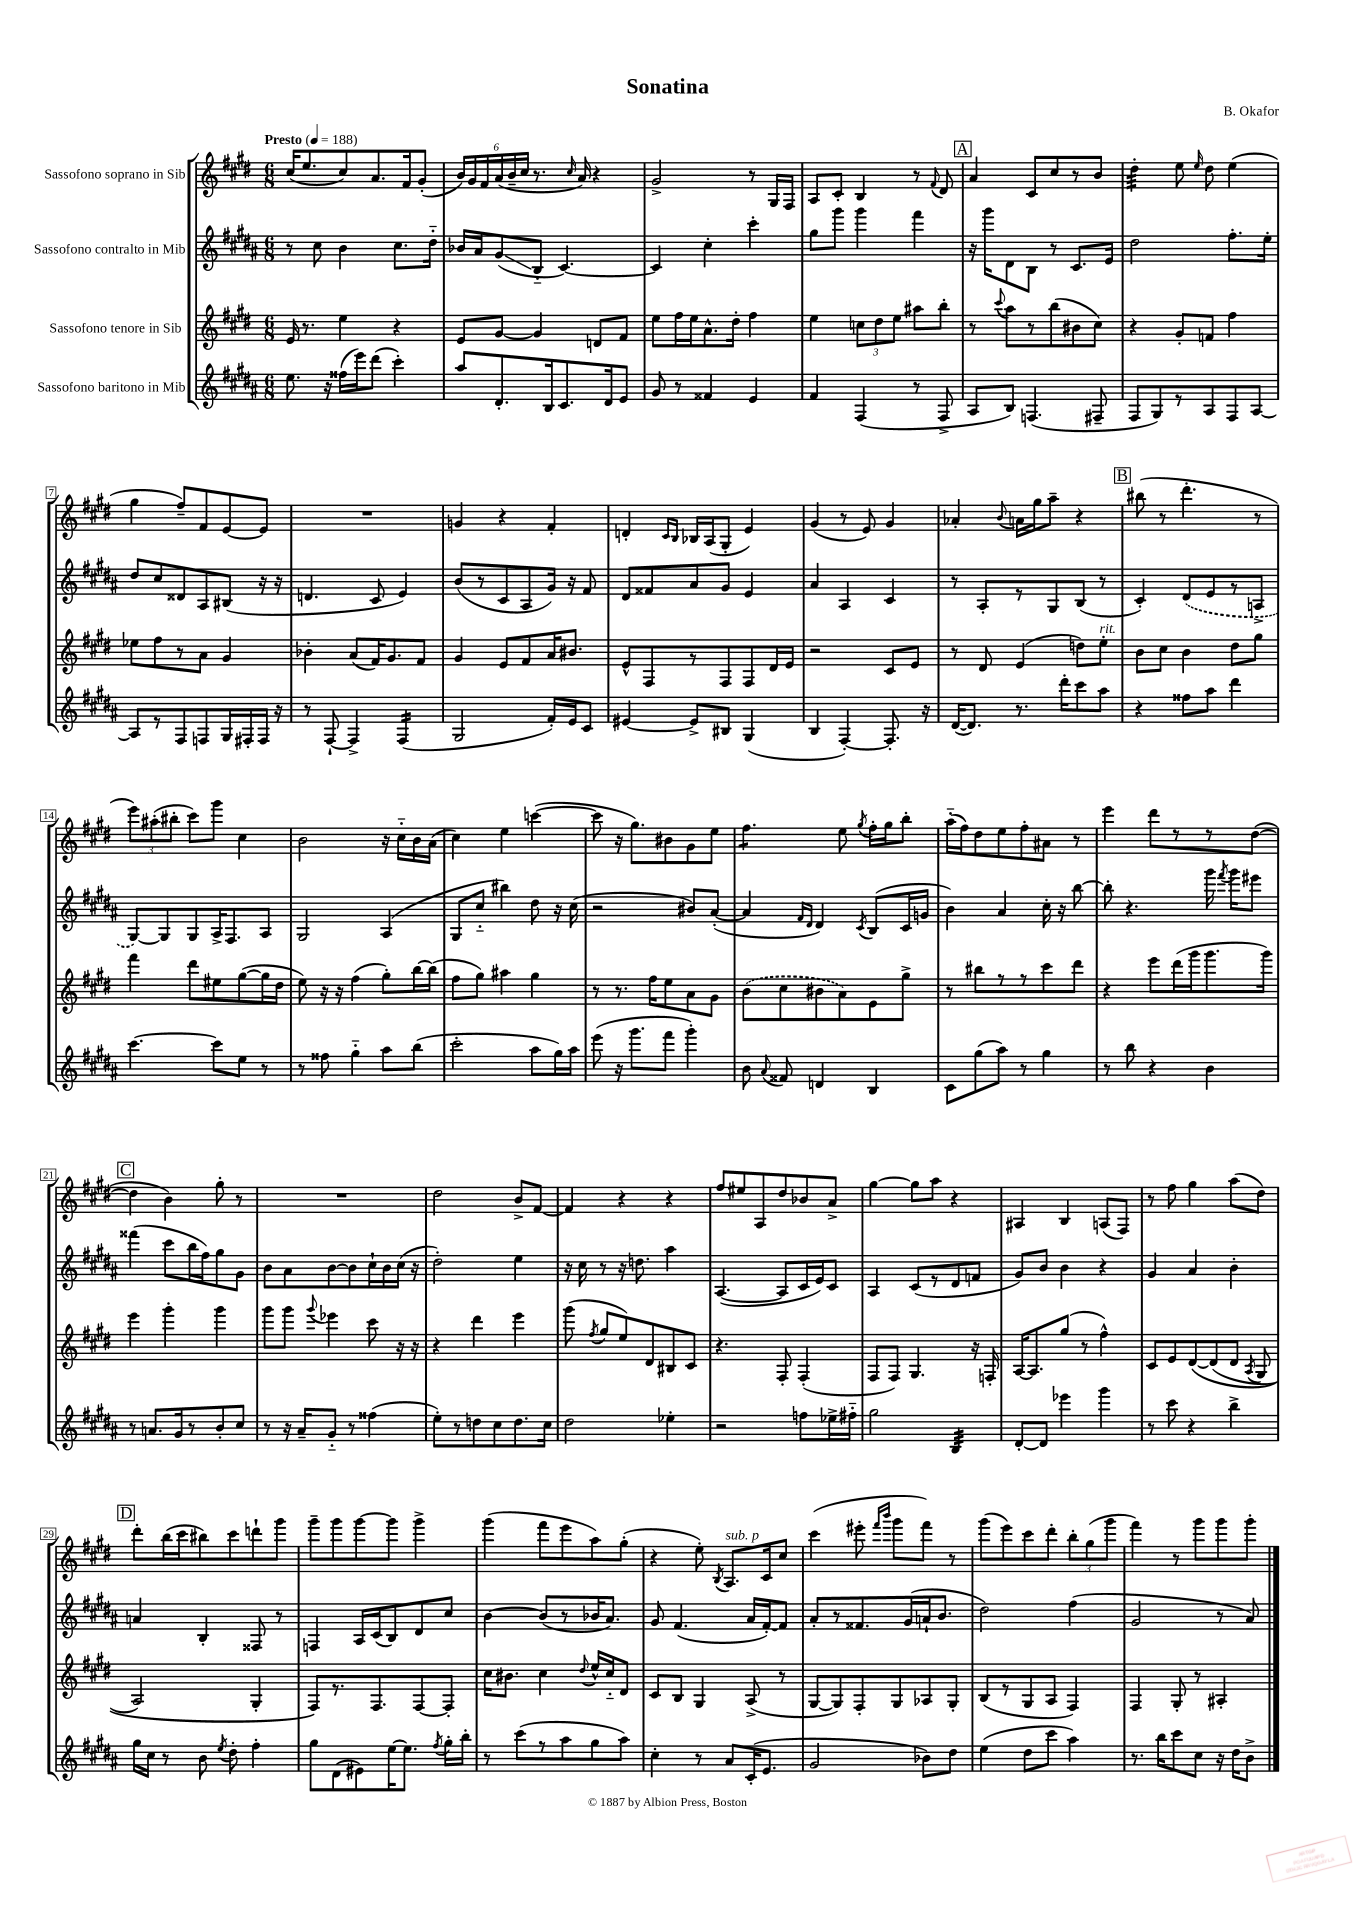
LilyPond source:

\header { title = "Sonatina" composer = "B. Okafor" }
<<
\new StaffGroup <<
\new Staff = "s0" \with { instrumentName = "Sassofono soprano in Sib" } {
    \clef treble \key e \major \numericTimeSignature \time 6/8 \tempo "Presto" 4 = 188
    \autoBeamOff cis''16[( e''8. cis''8) a'8. fis'16 gis'8]-.( |
    \tuplet 6/4 { b'16[) gis'16 fis'16 a'16( b'16-- cis''16] } r8. \grace { cis''16 } a'16) r4 |
    gis'2-> r8 gis16[ fis16] |
    a8[ cis'8]-. b4 r8 \appoggiatura { fis'8 } dis'8 |
    \mark \markup { \box "A" } a'4 cis'8[ cis''8 r8 b'8] |
    dis''4:32-. e''8 \grace { e''16 } dis''8 e''4( |
    gis''4 fis''8[--) fis'8 e'8~ e'8] |
    R2. |
    g'4 r4 fis'4-. |
    d'4-. \grace { cis'16[ b16] } bes16[ a16( gis8]-. e'4) |
    gis'4( r8 e'8) gis'4 |
    aes'4-. \appoggiatura { b'8 } a'16[ gis''16 a''8]-- r4 |
    \mark \markup { \box "B" } bis''8( r8 dis'''4.-. r8 |
    \tuplet 3/2 { e'''8[) ais''8-.( bis''8]-. } cis'''8[) gis'''8] cis''4 |
    b'2 r16 cis''16[-_ b'16 a'16]( |
    cis''4) e''4 c'''4~( |
    c'''8 r16 gis''8.[) bis'8 gis'8 e''8] |
    fis''4.:8 e''8 \acciaccatura { gis''8 } fis''16[-. gis''16 b''8]-. |
    a''16[-_( fis''16) dis''8 e''8 fis''8-. ais'8] r8 |
    e'''4 dis'''8[ r8 r8 dis''8]~( |
    \mark \markup { \box "C" } dis''4 b'4) gis''8-. r8 |
    R2. |
    dis''2 b'8[-> fis'8]~ |
    fis'4 r4 r4 |
    fis''8[ eis''8 a8 dis''8 bes'8 a'8]-> |
    gis''4~ gis''8[ a''8] r4 |
    ais4 b4 a8[( fis8]) |
    r8 fis''8 gis''4 a''8[( dis''8]) |
    \mark \markup { \box "D" } dis'''8[-. b''16( cis'''16 bis''8) cis'''8 d'''8-! gis'''8] |
    gis'''8[-- gis'''8 gis'''8~ gis'''8] gis'''4-> |
    gis'''4( fis'''8[ e'''8 a''8) gis''8]-.( |
    r4 e''8-.) \acciaccatura { b8 } a8.[^\markup { \italic "sub. p" } cis'16 cis''8] |
    cis'''4( eis'''8-. \grace { fis'''16[ b'''16] } gis'''8[ fis'''8]) r8 |
    gis'''8[( e'''8) cis'''8 dis'''8]-. \tuplet 3/2 { b''8[-. gis''8( gis'''8] } |
    fis'''4) r8 gis'''8[ gis'''8 gis'''8]-. \bar "|." |
}
\new Staff = "s1" \with { instrumentName = "Sassofono contralto in Mib" } {
    \clef treble \key b \major \numericTimeSignature \time 6/8
    \autoBeamOff r8 cis''8 b'4 cis''8.[ dis''16]-_ |
    bes'16[ ais'16 gis'8\glissando( b8]-_ cis'4.~) |
    cis'4 cis''4-. cis'''4-. |
    gis''8[ gis'''8] gis'''4 fis'''4 |
    \mark \markup { \box "A" } r16 gis'''16[ dis'8 b8] r8 cis'8.[ e'16] |
    dis''2 fis''8.[-. e''16]-. |
    dis''8[ cis''8 disis'8 ais8 bis8]( r16 r16 |
    d'4. cis'8 e'4) |
    b'8[( r8 cis'8 ais8 gis'16]) r16 fis'8 |
    dis'8[ fisis'8 ais'8 gis'8] e'4 |
    ais'4 ais4 cis'4 |
    r8 ais8[-. r8 gis8 b8]( r8 |
    \mark \markup { \box "B" } cis'4-.) \once \slurDashed dis'8[( e'8 r8 a8]-> |
    gis8[~) gis8 gis8 ais16-> fis8. ais8] |
    gis2 ais4( |
    gis8[ cis''8]-_ bis''4) dis''8 r16 cis''16( |
    r2 bis'8[) ais'8]~-.( |
    ais'4 \grace { fis'16[ dis'16] } dis'4) \acciaccatura { cis'8 } b8[( cis'16 g'16] |
    b'4) ais'4 cis''16-. r16 b''8~ |
    b''8-. r4. gis'''16 \acciaccatura { fis'''8 } gis'''16[ eis'''8] |
    \mark \markup { \box "C" } fisis'''4( cis'''8[ b''16 fis''16) gis''8 gis'8] |
    b'8[ ais'8 b'8~ b'8 cis''16-! b'16 cis''16]( r16 |
    dis''2-.) e''4 |
    r16 cis''16 r8 r16 d''8. ais''4 |
    ais4.~( ais8[ cis'16 e'16) cis'8] |
    ais4 cis'8[( r8 dis'8 f'8] |
    gis'8[) b'8] b'4 r4 |
    gis'4 ais'4 b'4-. |
    \mark \markup { \box "D" } a'4 b4-. fisis8 r8 |
    f4 ais16[ cis'16( b8) dis'8 cis''8] |
    b'4~ b'8[( r8 bes'16 ais'8.]) |
    gis'8 fis'4.( ais'16[ fis'16~-.) fis'8] |
    ais'8[-. r8 fisis'8. gis'16( a'16-! b'8.] |
    dis''2) fis''4( |
    gis'2 r8 ais'8) \bar "|." |
}
\new Staff = "s2" \with { instrumentName = "Sassofono tenore in Sib" } {
    \clef treble \key e \major \numericTimeSignature \time 6/8
    \autoBeamOff e'16 r8. e''4 r4 |
    e'8[ gis'8]~ gis'4 d'8[ fis'8] |
    e''8[ fis''16 e''16 a'8.-^ dis''16]-. fis''4 |
    e''4 \tuplet 3/2 { c''8[ dis''8 e''8] } ais''8[ b''8]-. |
    \mark \markup { \box "A" } r8 \appoggiatura { cis'''8 } a''8[ r8 b''8( bis'8 cis''8]) |
    r4 gis'8[-. f'8] fis''4 |
    ees''8[ fis''8 r8 a'8] gis'4 |
    bes'4-. a'8[( fis'16) gis'8. fis'8] |
    gis'4 e'8[ fis'8 a'16 bis'8.] |
    e'8[-^ fis8 r8 fis8 fis8 dis'16 e'16] |
    r2 cis'8[ e'8] |
    r8 dis'8 e'4( d''8[) e''8]-.^\markup { \italic "rit." } |
    \mark \markup { \box "B" } b'8[ cis''8] b'4 dis''8[ gis''8] |
    fis'''4 dis'''8[ eis''8 gis''8~( gis''16 dis''16] |
    e''8) r16 r16 fis''4( gis''8[-.) b''16~ b''16]( |
    fis''8[ gis''8]) ais''4 gis''4 |
    r8 r8. fis''16[ e''8 a'8 gis'8] |
    \once \slurDashed b'8[( cis''8 bis'8 a'8) e'8 gis''8]-> |
    r8 bis''8[ r8 r8 cis'''8 dis'''8] |
    r4 e'''8[ dis'''16( gis'''16 gis'''8. gis'''16]) |
    \mark \markup { \box "C" } e'''4 gis'''4-. gis'''4 |
    gis'''8[ gis'''8] \appoggiatura { gis'''8 } ees'''4 cis'''8 r16 r16 |
    r4 dis'''4 e'''4 |
    gis'''8( \acciaccatura { fis''8 } gis''8[ e''8) dis'8 bis8 cis'8] |
    r4. fis8-. fis4-.( |
    fis8[ fis8]) gis4. r16 f16-. |
    a16[~ a8. gis''8]( r8 fis''4-^) |
    cis'8[ e'8 dis'8~\( dis'8( dis'8] \acciaccatura { a8 } gis8 |
    \mark \markup { \box "D" } a2) gis4-. |
    fis8[\) r8. fis8. fis8~ fis8]-. |
    cis''16[ bis'8.] cis''4 \appoggiatura { dis''8 } e''16[-^ cis''16-_ dis'8] |
    cis'8[ b8] gis4 a8->( r8 |
    gis8[~ gis8) fis8-. gis8 aes8 gis8]-. |
    b8[( r8 gis8 a8] fis4) |
    fis4 gis8-. r8 ais4-. \bar "|." |
}
\new Staff = "s3" \with { instrumentName = "Sassofono baritono in Mib" } {
    \clef treble \key b \major \numericTimeSignature \time 6/8
    \autoBeamOff e''8. r16 fisis''16[( e'''16) dis'''8]( cis'''4-.) |
    ais''8[ dis'8.-. b16 cis'8. dis'16 e'8] |
    gis'8 r8 fisis'4 e'4 |
    fis'4 fis4( r8 fis8-> |
    \mark \markup { \box "A" } ais8[ b8]) f4.( fis8-- |
    fis8[ gis8) r8 ais8 fis8 ais8]~ |
    ais8[ r8 fis8 f8 gis16 fis16-. fis16] r16 |
    r8 fis8~-! fis4-> fis4:16( |
    gis2 fis'16[-.) e'16 cis'8] |
    eis'4~ eis'8[-> bis8] gis4( |
    b4 fis4~-.) fis8.-. r16 |
    dis'16[~( dis'8.]) r8. dis'''16[-. cis'''8 ais''8] |
    \mark \markup { \box "B" } r4 fisis''8[ ais''8] dis'''4 |
    cis'''4.~ cis'''8[ e''8] r8 |
    r8 fisis''8 gis''4-_ ais''8[ b''8]( |
    cis'''2-. ais''8[ gis''16) ais''16] |
    e'''8( r16 gis'''8.[ fis'''8] gis'''4-.) |
    b'8 \appoggiatura { ais'8 } fisis'8 d'4 b4 |
    cis'8[ gis''8( ais''8]) r8 gis''4 |
    r8 b''8 r4 b'4 |
    \mark \markup { \box "C" } r8 a'8.[ gis'16 r8 b'8-. cis''8] |
    r8 r16 ais'16[-- gis'8]-_ r8 fisis''4( |
    e''8[-.) r8 d''8 cis''8 d''8. cis''16] |
    dis''2 ees''4-. |
    r2 f''8[ ees''16-> fis''16]-_ |
    gis''2 b4:32 |
    dis'8[~-. dis'8] ees'''4 gis'''4 |
    r8 cis'''8 r4 b''4-> |
    \mark \markup { \box "D" } gis''16[ cis''16] r8 b'8 \acciaccatura { e''8 } dis''8-. fis''4-. |
    gis''8[ dis'8( eis'8) e''16~ e''8.] \acciaccatura { fis''8 } gis''16[-. b''16]-. |
    r8 cis'''8[( r8 ais''8 gis''8 ais''8]) |
    cis''4-. r8 ais'8[ cis'16-.( e'8.] |
    gis'2 bes'8[) dis''8] |
    e''4( dis''8[ cis'''8] ais''4) |
    r8. b''16[ cis'''8 cis''8] r16 dis''16[ b'8]-> \bar "|." |
}
>>
>>
\layout { \context { \Score \override BarNumber.stencil = #(make-stencil-boxer 0.1 0.3 ly:text-interface::print) } }
